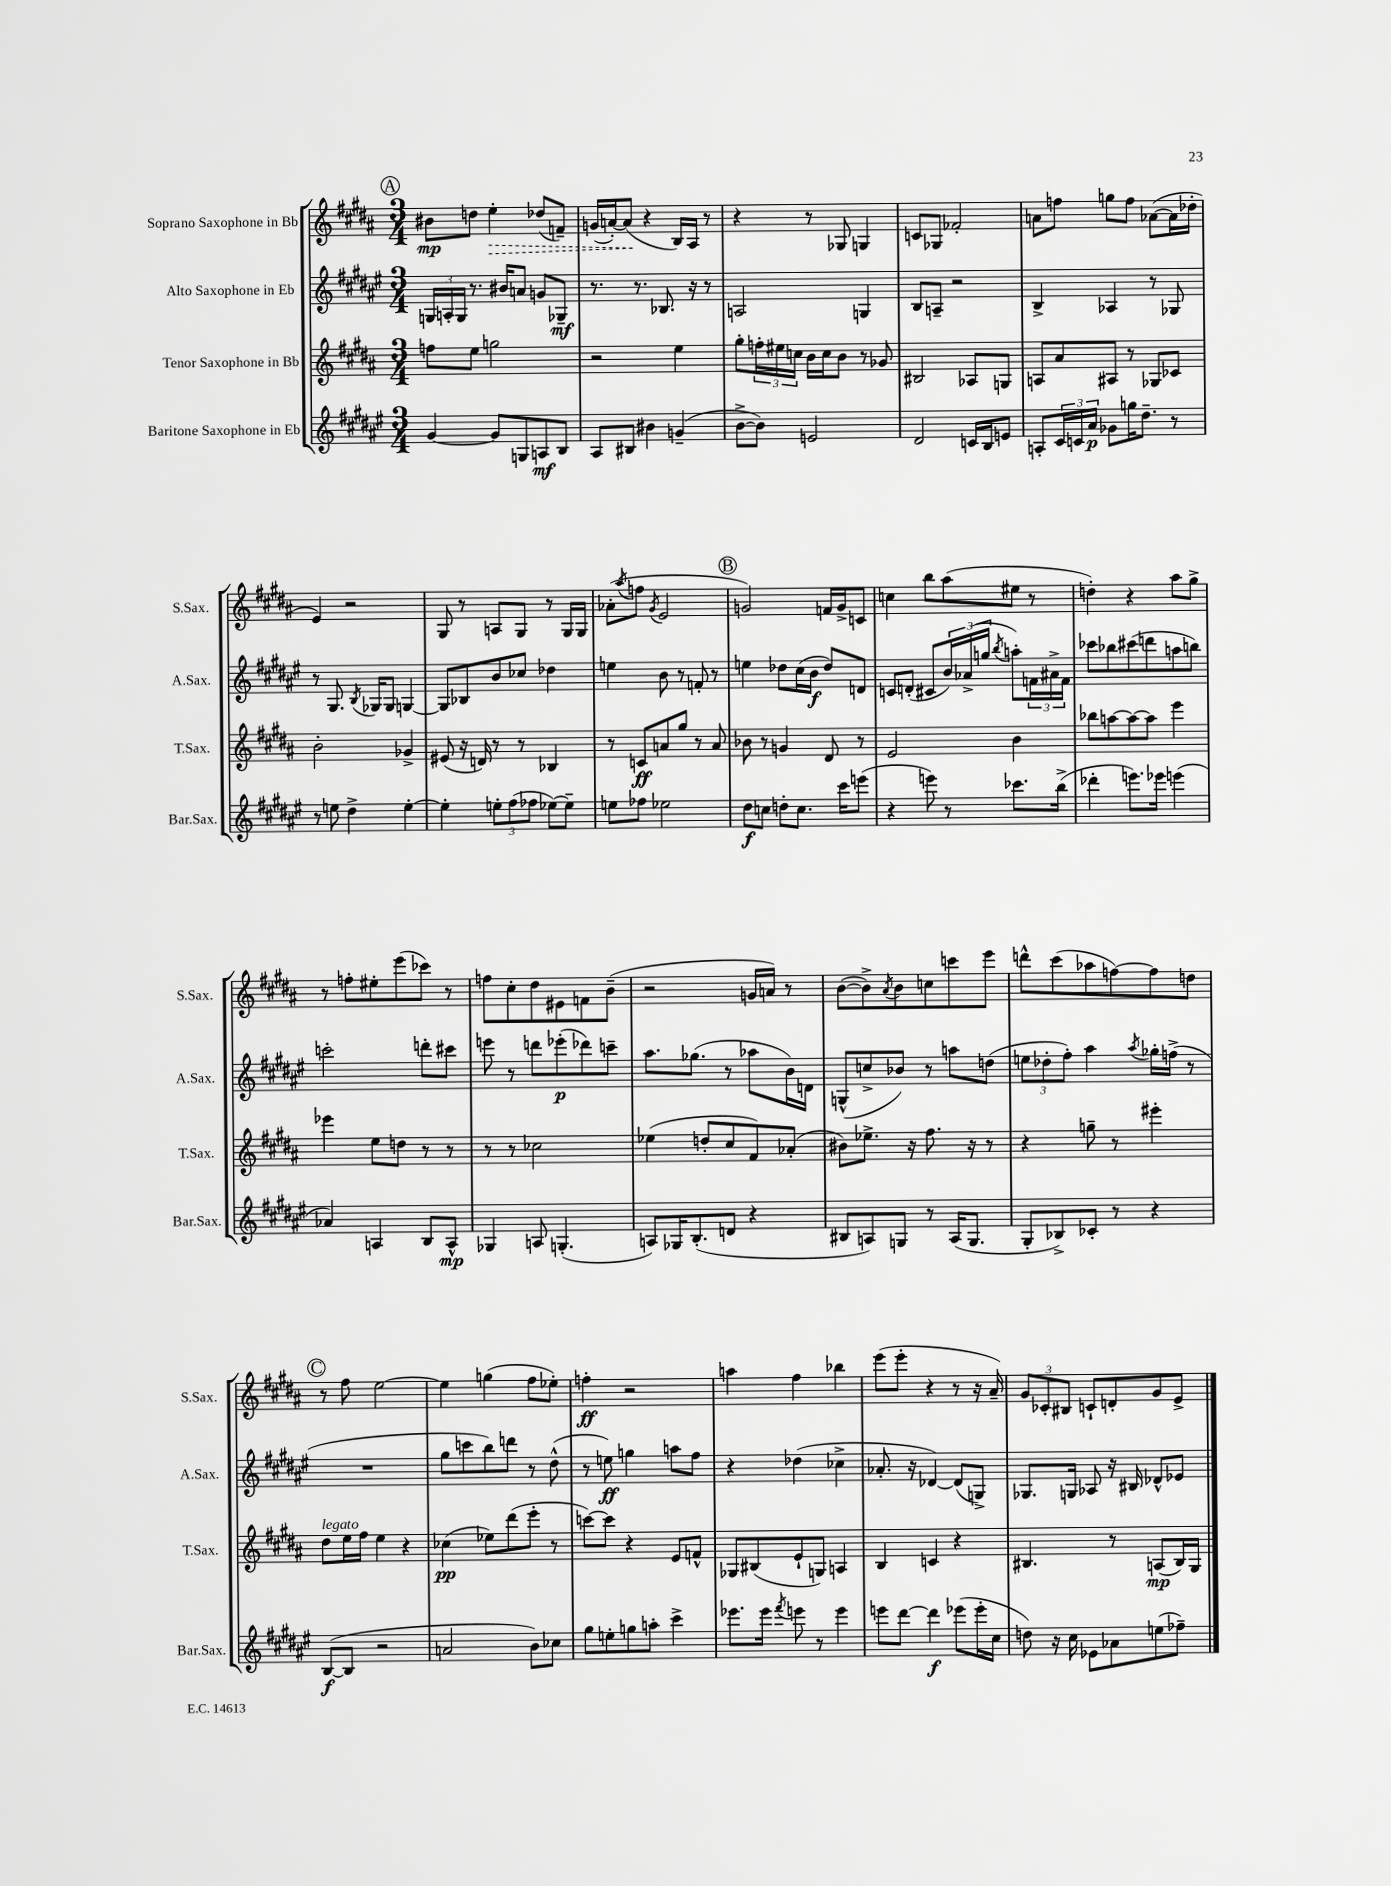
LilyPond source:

<<
\new StaffGroup <<
\new Staff = "s0" \with { instrumentName = "Soprano Saxophone in Bb" shortInstrumentName = "S.Sax." } {
    \clef treble \key b \major \numericTimeSignature \time 3/4
    \mark \markup { \circle "A" } bis'8\mp d''8 \once \override Hairpin.style = #'dashed-line e''4-.\> des''8( f'8--) |
    g'16( a'16~-.) a'8\!( r4 b16) ais16 r8 |
    r4 r8 ges8 g4 |
    c'8 ges8 fes'2-. |
    a'8 f''8 g''8 f''8 aes'8~( aes'16 des''16-. |
    e'4) r2 |
    gis8 r8 a8 gis8 r8 gis16 gis16 |
    aes'8-.( \acciaccatura { ais''8 } f''8 \acciaccatura { gis'8 } e'2 |
    \mark \markup { \circle "B" } g'2) f'16 g'16-> c'8 |
    c''4 b''8 ais''8( eis''8 r8 |
    d''4-.) r4 ais''8 gis''8-> |
    r8 f''8-. eis''8-. e'''8( ces'''8) r8 |
    f''8 cis''8-. dis''8 eis'8 f'8 b'8--( |
    r2 g'16 a'16) r8 |
    b'8~( b'8->) \acciaccatura { ais'8 } b'8 c''8 c'''8 e'''8 |
    d'''8-^ cis'''8( aes''8 f''8~) f''8 d''8 |
    \mark \markup { \circle "C" } r8 fis''8 e''2~ |
    e''4 g''4( fis''8 ees''8-.) |
    f''4-.\ff r2 |
    a''4 fis''4 bes''4 |
    e'''8( e'''8-. r4 r8 r16 ais'16--) |
    \tuplet 3/2 { gis'8 ces'8-. bis8 } c'8-! d'8-. gis'8 e'8-> \bar "|." |
}
\new Staff = "s1" \with { instrumentName = "Alto Saxophone in Eb" shortInstrumentName = "A.Sax." } {
    \clef treble \key fis \major \numericTimeSignature \time 3/4
    \mark \markup { \circle "A" } \tuplet 3/2 { g16 a16-. g16 } r8. bis'16 a'8 g'8 ges8--\mf |
    r8. r8. bes8. r16 r8 |
    a2 g4 |
    b8 a8-- r2 |
    b4-> aes4 r8 ges8 |
    r8 gis8. \acciaccatura { b8 } ges16 ges8 g4~ |
    g8 bes8 b'8 ces''8 des''4 |
    e''4 b'8 r8 f'8-. r8 |
    \mark \markup { \circle "B" } e''4 des''8 cis''16( b'16\f des''8) d'8 |
    c'8 d'8-.( cis'8 \tuplet 3/2 { b'16) aes'16->( g''16 } \acciaccatura { b''8 } a''8-.) \tuplet 3/2 { f'16 ais'16-> f'16 } |
    ces'''8 bes''8 cis'''8( d'''8 a''8 b''8) |
    c'''2-. d'''8-. cis'''8 |
    e'''8 r8 d'''8 ees'''8-.\p( des'''8) c'''8-- |
    ais''8. ges''8.( r8 aes''8 b'16) d'16 |
    g8-^( c''8-> bes'8) r8 a''8 d''8( |
    \tuplet 3/2 { e''8 des''8-. fis''8-.) } ais''4 \acciaccatura { ais''8 } ges''16-. f''16->( r8 |
    \mark \markup { \circle "C" } R2. |
    gis''8 c'''8 b''8) d'''8 r8 dis''8-^( |
    r8 e''8\ff) g''4 a''8 fis''8 |
    r4 des''4( ces''4-> |
    aes'8.-. r16 des'4~) des'8( g8->) |
    ges8. g16 aes8 r16 bis16 des'8-^ ees'8 \bar "|." |
}
\new Staff = "s2" \with { instrumentName = "Tenor Saxophone in Bb" shortInstrumentName = "T.Sax." } {
    \clef treble \key b \major \numericTimeSignature \time 3/4
    \mark \markup { \circle "A" } f''8 e''8 g''2 |
    r2 e''4 |
    gis''8-. \tuplet 3/2 { f''16-. eis''16 c''16 } b'16 c''16 b'8 r8 ges'8 |
    bis2 aes8 g8 |
    a8 ais'8 ais8 r8 ges8 ces'8 |
    b'2-. ges'4-> |
    eis'8( r16 d'16) r8 r8 bes4 |
    r8 c'8\ff a'8 gis''8 r8 a'8 |
    \mark \markup { \circle "B" } bes'8 r8 g'4 dis'8 r8 |
    e'2 b'4 |
    bes''8 a''8~ a''8~ a''8 e'''4 |
    ees'''4 e''8 d''8 r8 r8 |
    r8 r8 ces''2 |
    ees''4( d''8-. cis''8 fis'8) aes'8-.( |
    bis'8) ees''8.-> r16 fis''8. r16 r8 |
    r4 g''8-- r8 eis'''4-. |
    \mark \markup { \circle "C" } dis''8^\markup { \italic "legato" } e''16 fis''16 e''4 r4 |
    ces''4\pp( ees''8) dis'''8( e'''8-. r8 |
    c'''8~) c'''8 r4 e'8 f'8-^ |
    ges8 bis8( e'8-! g8) a4 |
    b4 c'4 r4 |
    bis4. r8 a8\mp( bis16) gis16 \bar "|." |
}
\new Staff = "s3" \with { instrumentName = "Baritone Saxophone in Eb" shortInstrumentName = "Bar.Sax." } {
    \clef treble \key fis \major \numericTimeSignature \time 3/4
    \mark \markup { \circle "A" } gis'4~ gis'8 g8 a8\mf b8 |
    ais8 bis8 bis'4 g'4--( |
    b'8~-> b'8) e'2 |
    dis'2 c'16 b16 e'8 |
    a8-. \tuplet 3/2 { cis'16 c'16 ais'16\p } ges'8 g''16 dis''8.-- r8 |
    r8 e''8 dis''4-> e''4~-. |
    e''4-. \tuplet 3/2 { e''8-. fis''8( fes''8 } ees''8~) ees''8-- |
    e''8 fes''8 ees''2 |
    \mark \markup { \circle "B" } dis''8\f c''8 d''8-. c''8. cis'''16 e'''8( |
    r4 e'''8) r8 ces'''8. b''16->( |
    des'''4-. e'''8.) ees'''16 e'''4( |
    aes'4) a4 b8 a8-^\mp |
    ges4 a8 g4.-.( |
    a8) ges16 b8.-.( d'8 r4 |
    bis8 a8) g8 r8 a16( g8. |
    gis8-. bes8->) ces'8-. r8 r4 |
    \mark \markup { \circle "C" } b8~\f( b8 r2 |
    a'2 b'8) ces''8 |
    gis''8 e''8-. g''8 a''8-. cis'''4-> |
    ees'''8. ees'''16 \acciaccatura { fis'''8 } e'''8 r8 e'''4 |
    e'''8 dis'''8~ dis'''4\f ees'''8( ees'''16-. cis''16 |
    d''8) r16 cis''16 ees'8 aes'8 e''8( fes''8--) \bar "|." |
}
>>
>>
\layout { \context { \Score \remove "Bar_number_engraver" } }
